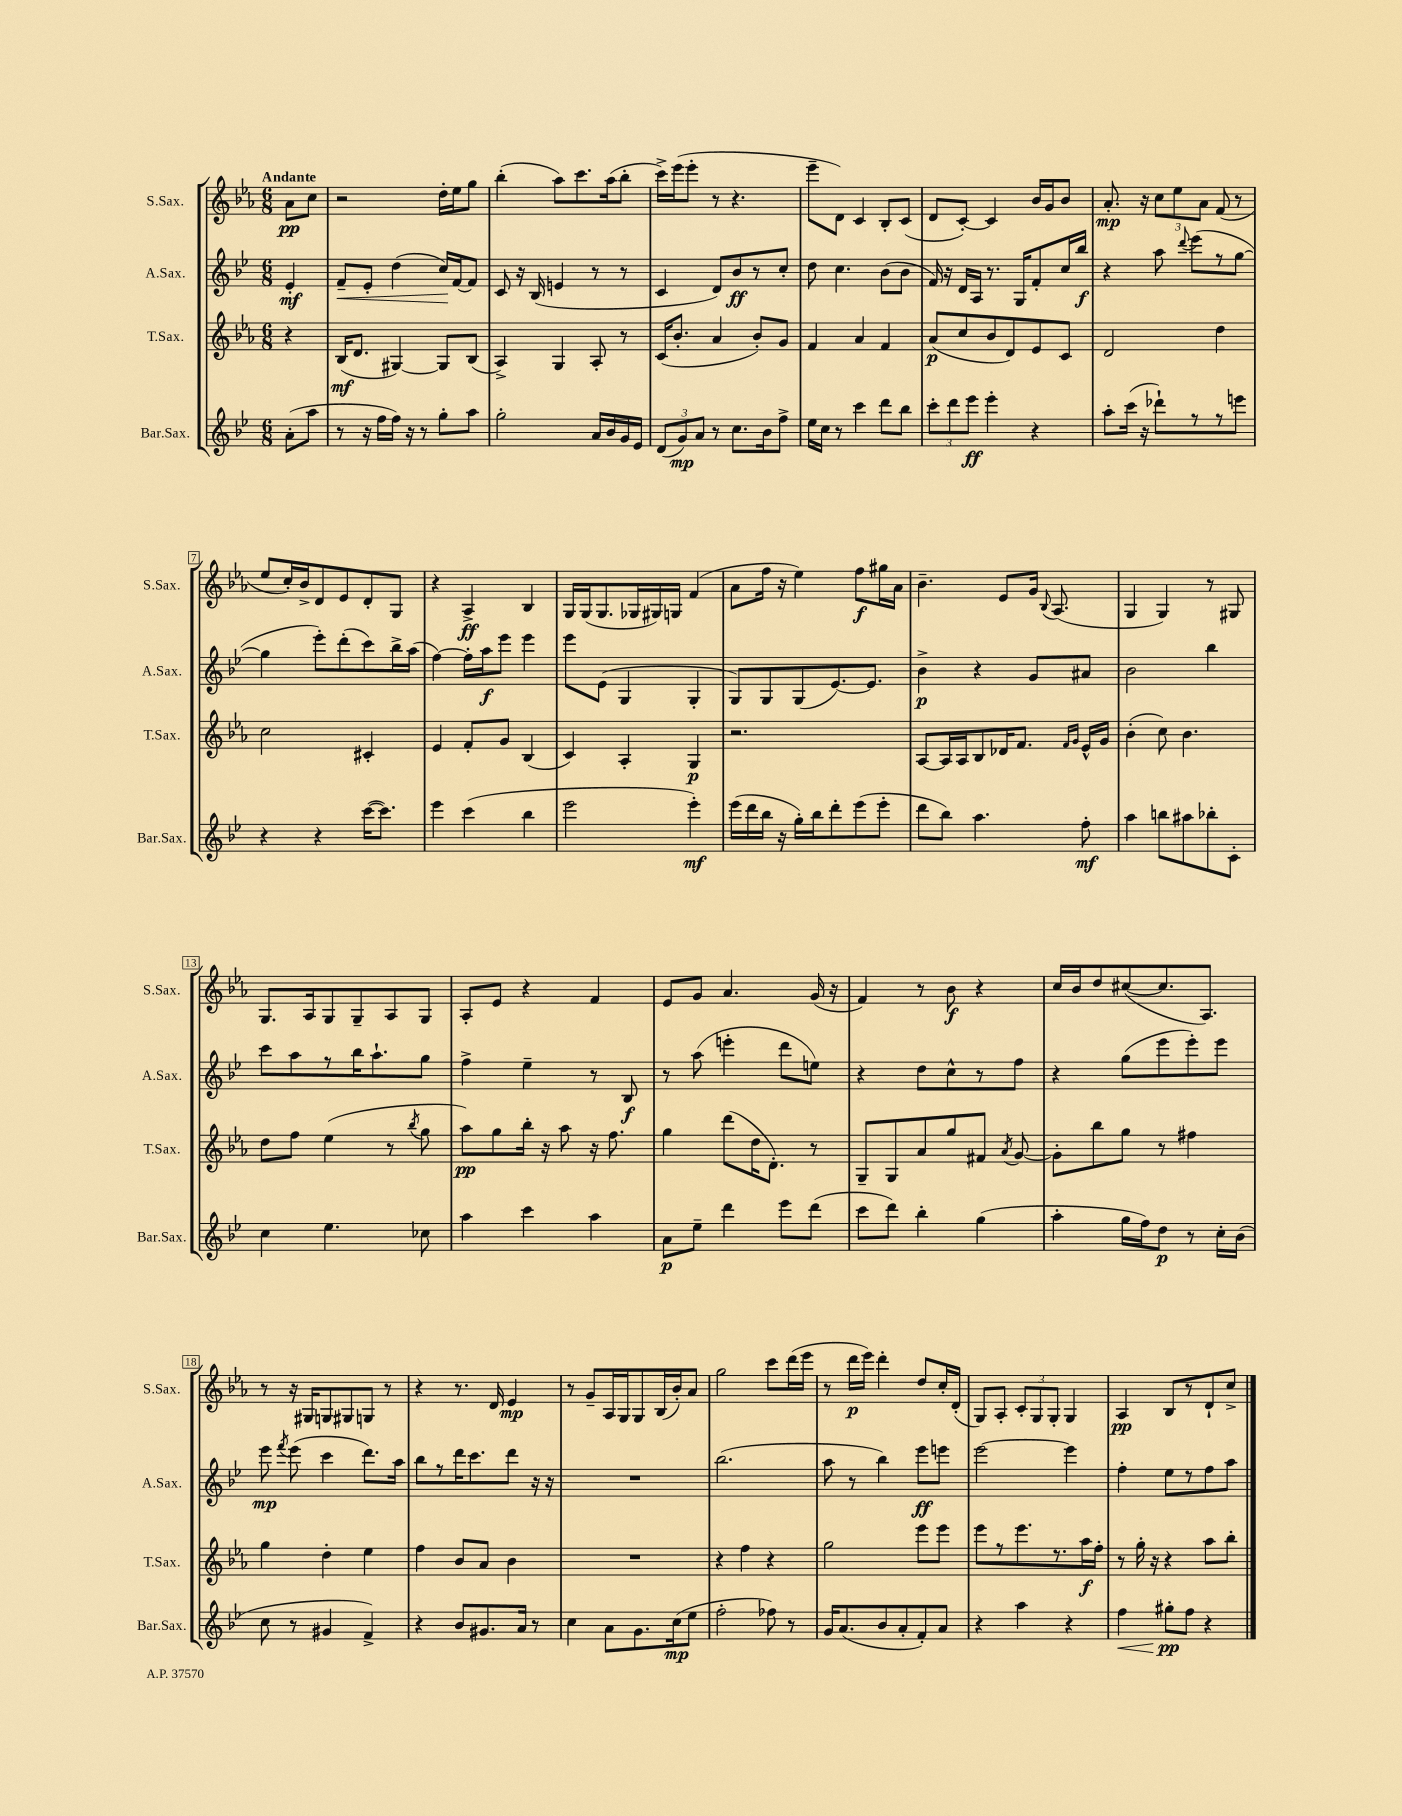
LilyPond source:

<<
\new StaffGroup <<
\new Staff = "s0" \with { instrumentName = "S.Sax." shortInstrumentName = "S.Sax." } {
    \clef treble \key ees \major \numericTimeSignature \time 6/8 \partial 4 \tempo "Andante"
    \autoBeamOff aes'8[\pp c''8] |
    r2 d''16[-. ees''16 g''8] |
    bes''4-.( aes''8[) c'''8. aes''16( bes''8]-. |
    c'''16[->) ees'''16( ees'''8]-. r8 r4. |
    ees'''8[-- d'8]) c'4 bes8[-. c'8]( |
    d'8[ c'8]~-.) c'4 bes'16[ g'16 bes'8] |
    aes'8.-.\mp r16 \tuplet 3/2 { c''8[ ees''8 aes'8] } f'8( r8 |
    ees''8[ c''16-.) bes'16-> d'8 ees'8 d'8-. g8] |
    r4 aes4->\ff bes4 |
    g16[ g16( g8. ges16 gis16) g16] f'4( |
    aes'8[ f''16] r16 ees''4) f''8[\f gis''16 aes'16] |
    bes'4.-- ees'8[ g'16] \appoggiatura { bes8 } aes8.( |
    g4 g4) r8 gis8 |
    g8.[ aes16 g8 g8-- aes8 g8] |
    aes8[-. ees'8] r4 f'4 |
    ees'8[ g'8] aes'4. g'16( r16 |
    f'4) r8 bes'8\f r4 |
    c''16[ bes'16 d''8 cis''8~( cis''8. aes8.]) |
    r8 r16 gis16[ g8 gis8 g8] r8 |
    r4 r8. d'16 ees'4\mp |
    r8 g'8[-- aes16 g16 g8 bes16( bes'16-.) aes'8] |
    g''2 c'''8[ d'''16( ees'''16] |
    r8 d'''16[\p ees'''16]) d'''4-. d''8[ c''16-. d'16]-.( |
    g8[) aes8]-. \tuplet 3/2 { c'8[-. g8 g8]-. } g4 |
    aes4\pp bes8[ r8 d'8-! c''8]-> \bar "|." |
}
\new Staff = "s1" \with { instrumentName = "A.Sax." shortInstrumentName = "A.Sax." } {
    \clef treble \key bes \major \numericTimeSignature \time 6/8 \partial 4
    \autoBeamOff ees'4-.\mf |
    f'8[--\< ees'8]-. d''4( c''16[\!) f'16~ f'8] |
    c'8 r16 bes16( e'4 r8 r8 |
    c'4 d'8[) bes'8\ff r8 c''8]-. |
    d''8 c''4. bes'8[( bes'8] |
    f'16) r16 d'16[ a16] r8. g16[ f'8-. c''16 bes''16]\f |
    r4 a''8 \appoggiatura { d'''8 } ees'''8[( r8 g''8]~ |
    g''4 ees'''8[-.) d'''8-.( c'''8) bes''16-> a''16]( |
    f''4~) f''16[-. a''16\f ees'''8] ees'''4 |
    ees'''8[ ees'8]( g4 g4-. |
    g8[) g8 g8( ees'8.~) ees'8.] |
    bes'4->\p r4 g'8[ ais'8] |
    bes'2 bes''4 |
    c'''8[ a''8 r8 bes''16 a''8.-! g''8] |
    f''4-> ees''4-- r8 bes8\f |
    r8 a''8( e'''4-. d'''8[ e''8]) |
    r4 d''8[ c''8-^ r8 f''8] |
    r4 g''8[( ees'''8 ees'''8-.) ees'''8] |
    ees'''8\mp \acciaccatura { f'''8 } ees'''8( c'''4 d'''8.[) a''16] |
    bes''8[ r8 d'''16 c'''8. d'''8] r16 r16 |
    R2. |
    bes''2.( |
    a''8 r8 bes''4) ees'''8[\ff e'''8] |
    ees'''2~ ees'''4 |
    f''4-. ees''8[ r8 f''8 a''8] \bar "|." |
}
\new Staff = "s2" \with { instrumentName = "T.Sax." shortInstrumentName = "T.Sax." } {
    \clef treble \key ees \major \numericTimeSignature \time 6/8 \partial 4
    \autoBeamOff r4 |
    bes16[\mf( d'8.] gis4~) gis8[ bes8]( |
    aes4->) g4 aes8-. r8 |
    c'16[( bes'8.]-. aes'4 bes'8[-.) g'8] |
    f'4 aes'4 f'4 |
    aes'8[\p( c''8 bes'8 d'8) ees'8 c'8] |
    d'2 d''4 |
    c''2 cis'4-. |
    ees'4 f'8[-. g'8] bes4( |
    c'4) aes4-. g4\p |
    r2. |
    aes8[~ aes16 aes16 bes8 des'16 f'8.] \grace { f'16[ g'16] } ees'16[-^ g'16] |
    bes'4-.( c''8) bes'4. |
    d''8[ f''8] ees''4( r8 \acciaccatura { bes''8 } g''8 |
    aes''8[\pp) g''8 bes''16]-. r16 aes''8 r16 f''8. |
    g''4 d'''8[( d''16 d'8.]-.) r8 |
    g8[-- g8 aes'8 g''8 fis'8] \acciaccatura { aes'8 } g'8~ |
    g'8[-. bes''8 g''8] r8 fis''4 |
    g''4 d''4-. ees''4 |
    f''4 bes'8[ aes'8] bes'4 |
    R2. |
    r4 f''4 r4 |
    g''2 ees'''8[ ees'''8] |
    ees'''8[ r8 ees'''8. r8. aes''16\f f''16]-. |
    r8 g''16-. r16 r4 aes''8[ bes''8]-. \bar "|." |
}
\new Staff = "s3" \with { instrumentName = "Bar.Sax." shortInstrumentName = "Bar.Sax." } {
    \clef treble \key bes \major \numericTimeSignature \time 6/8 \partial 4
    \autoBeamOff a'8[-.( a''8] |
    r8 r16 f''16[ f''16]) r16 r8 g''8[-. a''8] |
    g''2-. a'16[ bes'16 g'16 ees'16] |
    \tuplet 3/2 { d'8[( g'8\mp) a'8] } r8 c''8.[ bes'16 f''8]-> |
    ees''16[ c''16] r8 c'''4 d'''8[ bes''8] |
    \tuplet 3/2 { c'''8[-. d'''8 ees'''8]\ff } ees'''4-. r4 |
    a''8[-. c'''16]( r16 des'''8[-!) r8 r8 e'''8] |
    r4 r4 c'''16[~( c'''8.]) |
    ees'''4 c'''4( bes''4 |
    ees'''2 ees'''4-.\mf) |
    ees'''16[( d'''16 bes''16] r16 g''16[-.) bes''16 d'''8-. ees'''8( ees'''8]-. |
    d'''8[ bes''8]) a''4. f''8-.\mf |
    a''4 b''8[ ais''8 bes''8-. c'8]-. |
    c''4 ees''4. ces''8 |
    a''4 c'''4 a''4 |
    a'8[\p ees''8]-- d'''4 ees'''8[ d'''8]( |
    c'''8[ d'''8]) bes''4-. g''4( |
    a''4-. g''16[ f''16) d''8]\p r8 c''16[-. bes'16]( |
    c''8 r8 gis'4 f'4->) |
    r4 bes'8[ gis'8. a'16] r8 |
    c''4 a'8[ g'8. c''16\mp( ees''8] |
    f''2-. fes''8) r8 |
    g'16[ a'8.( bes'8 a'8-. f'8-.) a'8] |
    r4 a''4 r4 |
    f''4\< gis''8[-.\pp\! f''8] r4 \bar "|." |
}
>>
>>
\layout { \context { \Score \override BarNumber.stencil = #(make-stencil-boxer 0.1 0.3 ly:text-interface::print) } }
